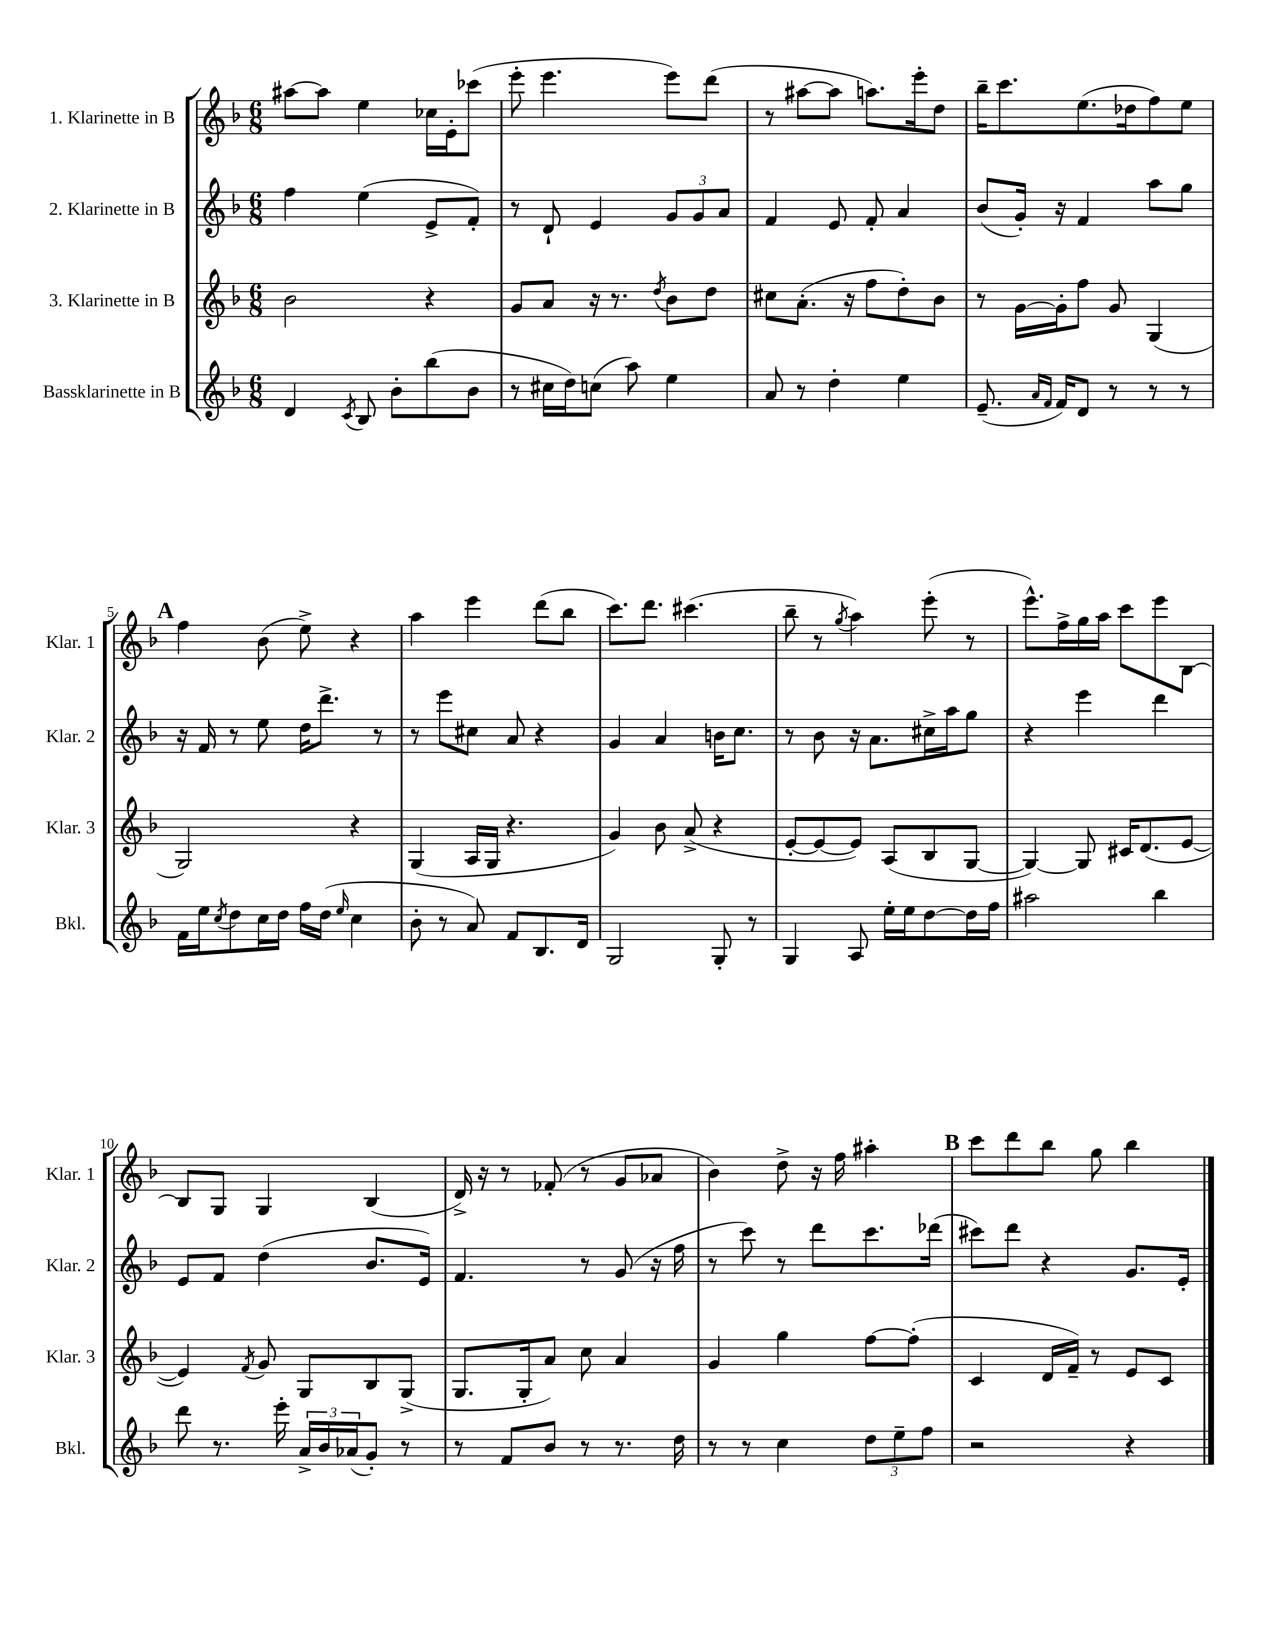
<<
\new StaffGroup <<
\new Staff = "s0" \with { instrumentName = "1. Klarinette in B" shortInstrumentName = "Klar. 1" } {
    \clef treble \key f \major \numericTimeSignature \time 6/8
    ais''8~ ais''8 e''4 ces''16 e'16-. ces'''8( |
    e'''8-. e'''4. e'''8) d'''8( |
    r8 ais''8~ ais''8 a''8.) e'''16-. d''8 |
    bes''16-- c'''8. e''8.( des''16 f''8) e''8 |
    \mark \markup { \bold "A" } f''4 bes'8( e''8->) r4 |
    a''4 e'''4 d'''8( bes''8 |
    c'''8.) d'''8. cis'''4.( |
    bes''8-- r8 \acciaccatura { g''8 } a''4) e'''8-.( r8 |
    e'''8.-^) f''16-> g''16 a''16 c'''8 e'''8 bes8~ |
    bes8 g8 g4 bes4( |
    d'16->) r16 r8 fes'8-.( r8 g'8 aes'8 |
    bes'4) d''8-> r16 f''16 ais''4-. |
    \mark \markup { \bold "B" } c'''8 d'''8 bes''8 g''8 bes''4 \bar "|." |
}
\new Staff = "s1" \with { instrumentName = "2. Klarinette in B" shortInstrumentName = "Klar. 2" } {
    \clef treble \key f \major \numericTimeSignature \time 6/8
    f''4 e''4( e'8-> f'8-.) |
    r8 d'8-! e'4 \tuplet 3/2 { g'8 g'8 a'8 } |
    f'4 e'8 f'8-. a'4 |
    bes'8( g'16-.) r16 f'4 a''8 g''8 |
    \mark \markup { \bold "A" } r16 f'16 r8 e''8 d''16 d'''8.-> r8 |
    r8 e'''8 cis''8 a'8 r4 |
    g'4 a'4 b'16 c''8. |
    r8 bes'8 r16 a'8. cis''16-> a''16 g''8 |
    r4 e'''4 d'''4 |
    e'8 f'8 d''4( bes'8. e'16) |
    f'4. r8 g'8( r16 f''16 |
    r8 c'''8) r8 d'''8 c'''8. des'''16( |
    \mark \markup { \bold "B" } cis'''8) d'''8 r4 g'8. e'16-. \bar "|." |
}
\new Staff = "s2" \with { instrumentName = "3. Klarinette in B" shortInstrumentName = "Klar. 3" } {
    \clef treble \key f \major \numericTimeSignature \time 6/8
    bes'2 r4 |
    g'8 a'8 r16 r8. \acciaccatura { d''8 } bes'8 d''8 |
    cis''8 a'8.-.( r16 f''8 d''8-.) bes'8 |
    r8 g'16~ g'16-. f''8 g'8 g4( |
    \mark \markup { \bold "A" } g2) r4 |
    g4( a16 g16 r4. |
    g'4) bes'8 a'8->( r4 |
    e'8~-. e'8~ e'8) a8( bes8 g8~ |
    g4~) g8 cis'16 d'8.( e'8~ |
    e'4) \acciaccatura { f'8 } g'8 g8 bes8 g8->( |
    g8. g16-. a'8) c''8 a'4 |
    g'4 g''4 f''8~ f''8-.( |
    \mark \markup { \bold "B" } c'4 d'16 f'16--) r8 e'8 c'8 \bar "|." |
}
\new Staff = "s3" \with { instrumentName = "Bassklarinette in B" shortInstrumentName = "Bkl." } {
    \clef treble \key f \major \numericTimeSignature \time 6/8
    d'4 \acciaccatura { c'8 } bes8 bes'8-. bes''8( bes'8 |
    r8 cis''16 d''16) c''8( a''8) e''4 |
    a'8 r8 d''4-. e''4 |
    e'8.--( \grace { a'16 f'16 } f'16) d'8 r8 r8 r8 |
    \mark \markup { \bold "A" } f'16 e''16 \acciaccatura { c''8 } d''8 c''16 d''16 f''16 d''16( \grace { e''16 } c''4 |
    bes'8-. r8 a'8) f'8 bes8. d'16 |
    g2 g8-. r8 |
    g4 a8 e''16-. e''16 d''8~ d''16 f''16 |
    ais''2 bes''4 |
    d'''8 r8. e'''16-. \tuplet 3/2 { a'16-> bes'16 aes'16( } g'8-.) r8 |
    r8 f'8 bes'8 r8 r8. d''16 |
    r8 r8 c''4 \tuplet 3/2 { d''8 e''8-- f''8 } |
    \mark \markup { \bold "B" } r2 r4 \bar "|." |
}
>>
>>
